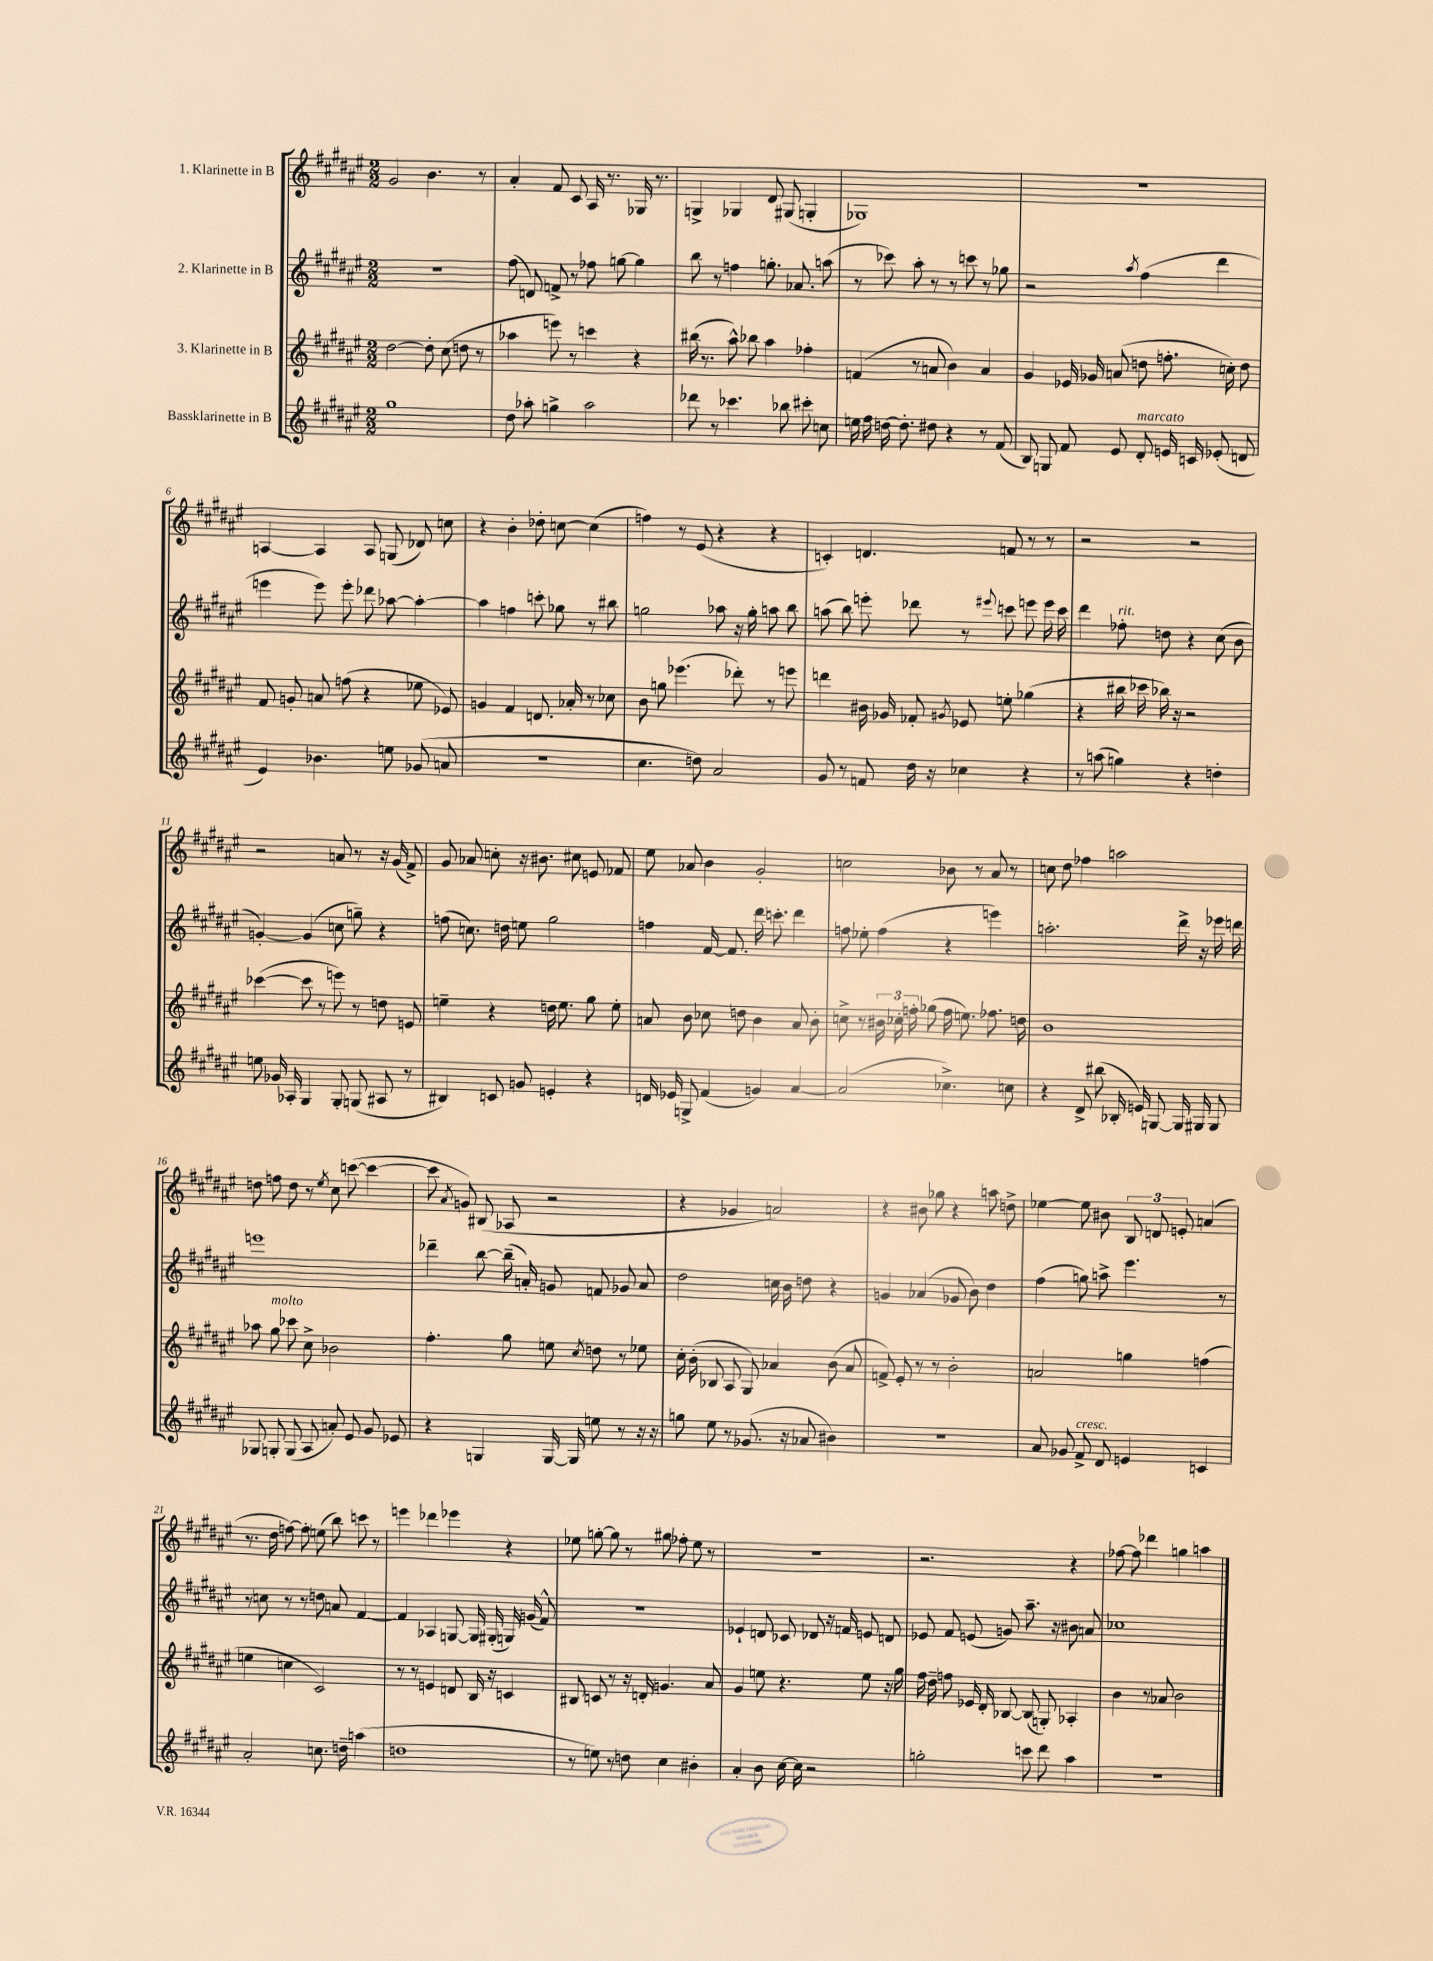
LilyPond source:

<<
\new StaffGroup <<
\new Staff = "s0" \with { instrumentName = "1. Klarinette in B" } {
    \clef treble \key fis \major \numericTimeSignature \time 2/2
    \autoBeamOff gis'2 b'4. r8 |
    ais'4-. fis'8 cis'8 ais16 r8. ges16 r8. |
    g4-> ges4 dis'8 gis8( g4-. |
    ges1) |
    R1 |
    a4~ a4 a8 g8( des'8) c''8 |
    r4 b'4-. des''8-. c''8~ c''4( |
    f''4) r8 eis'8( r4 r4 |
    c'4-.) d'4. f'8 r8 r8 |
    r2 r2 |
    r2 a'8 r8 r16 gis'16( fis'8->) |
    gis'8 aes'8 c''8-. r16 bis'8. cis''8 e'8 fes'8 |
    eis''8 aes'8 b'4 gis'2-. |
    c''2 bes'8 r8 ais'8 r8 |
    c''8 dis''8 fes''4 a''2 |
    d''8 f''8 d''8 r8 \acciaccatura { eis''8 } cis''8 c'''8~( c'''4~ |
    c'''8 \acciaccatura { ais'8 } g'8) bis8( aes8 r2 |
    r4 ges'4 a'2) |
    r4 bis'8 ges''8 r4 a''8 d''8-> |
    ees''4~ ees''8 bis'8 \tuplet 3/2 { b8 d'8 e'8-. } a'4( |
    r8. dis''16 f''8~) f''8-. e''8( b''8) c'''8 r8 |
    e'''4 des'''4 ees'''4 r4 |
    ees''8 g''8~-. g''8 r8 gis''8 fes''8-. ees''8 r8 |
    R1 |
    r2. r4 |
    fes''8~ fes''8 des'''4 g''4 a''4 \bar "|." |
}
\new Staff = "s1" \with { instrumentName = "2. Klarinette in B" } {
    \clef treble \key fis \major \numericTimeSignature \time 2/2
    \autoBeamOff R1 |
    fis''8( d'8) f'8-> r8 fes''8 g''8~ g''4 |
    b''8 r8 f''4 g''8.-. aes'8. a''8( |
    r8 ces'''8) ais''8-. r8 r8 c'''8 r8 ges''8 |
    r2 \acciaccatura { ais''8 } fis''4( dis'''4 |
    e'''4 e'''8) e'''8-. des'''8 aes''8~ aes''4~-. |
    aes''4 f''4 c'''8-. ges''8 r8 bis''8 |
    g''2 aes''8 r16 g''16-. a''8 b''8 |
    a''8( b''8) e'''8-. des'''8 r8 \appoggiatura { eis'''8 } c'''8 e'''8 e'''16 c'''16 |
    dis'''4 fes''8-.^\markup { \italic "rit." } d''8 r4 cis''8( b'8 |
    g'4~-.) g'4( c''8 g''8--) r4 |
    f''8( c''8.) d''16 e''8 gis''2 |
    f''4 fis'16~ fis'8. dis'''16 c'''8.-. dis'''4 |
    f''8 ees''8-. f''4( r4 e'''4) |
    a''2.-. dis'''16-> r16 ees'''16 d'''16 |
    e'''1 |
    des'''4-- b''8~ b''16--( a'16-.) g'8 f'8 ges'8 a'8 |
    dis''2 c''16 b'16 d''8 r4 |
    g'4 aes'4( ges'8 b'8) dis''4 |
    fis''4( g''8) a''8-> eis'''4. r8 |
    r8 c''8 r8 r8 d''8 a'8 fis'4~ |
    fis'4 aes4 g8~ g16 gis16-.( g16) g'16( fis'8-^) |
    R1 |
    ees'4-! d'8 ces'8 des'8 r16 f'16 e'8 d'8 |
    ees'8 fis'8 e'8( g'8) ais''8.-- r16 bis'8 a'8 |
    ces''1 \bar "|." |
}
\new Staff = "s2" \with { instrumentName = "3. Klarinette in B" } {
    \clef treble \key fis \major \numericTimeSignature \time 2/2
    \autoBeamOff dis''2~ dis''8-. cis''8( d''8 r8 |
    aes''4 e'''8) r8 c'''4 r4 |
    bis''16( r8. ais''8-^) bes''8 ais''4 fes''4-. |
    f'4( r8 a'8 b'4) a'4 |
    gis'4 ees'16 ges'16 a'8( d''8 f''8.-. c''16-.) d''8 |
    fis'8 g'8-. a'8 f''8( r4 ees''8 ees'8) |
    g'4 fis'4 d'8. aes'16-. r8 ces''8 |
    b'8 g''8 ees'''4.( des'''8-.) r8 e'''8 |
    d'''4 bis'16 ges'16 fes'8-. \acciaccatura { gis'8 } ees'8 e''8-. ges''4( |
    r4 bis''16 ces'''16 bes''16) r16 r2 |
    ces'''4~( ces'''8 r8 e'''8) r8 d''8 e'8 |
    e''4-- r4 d''16 e''8. gis''8 e''8-. |
    a'8 b'8 ces''8 d''8 b'4 a'8 b'8-. |
    c''8-> r8 \tuplet 3/2 { bis'16 ces''16-. f''16-. } ges''8( f''16 e''8.) fes''8. d''16 |
    b'1 |
    aes''8 gis''8^\markup { \italic "molto" } ces'''8 cis''8-> bes'2 |
    fis''4.-. gis''8 e''8 \acciaccatura { cis''8 } d''8 r8 ees''8 |
    cis''16-. b'16-.( bes8 ais8 gis8) aes'4 b'8( aes'8 |
    f'8->) eis'8-. r8 r8 b'2-. |
    a'2 g''4 f''4( |
    e''4 c''4 cis'2) |
    r8 r8 e'4 d'8 b16 r16 c'4 |
    bis8 c'8 r8 r16 d'16-. g'4. ais'8 |
    gis'4 e''8 r4. e''8 r16 gis''16 |
    fis''16 dis''16-- f''8 ees'16 dis'16-. bes8~ bes8( g8-.) aes4-. |
    b'4 r8 aes'8 b'2 \bar "|." |
}
\new Staff = "s3" \with { instrumentName = "Bassklarinette in B" } {
    \clef treble \key fis \major \numericTimeSignature \time 2/2
    \autoBeamOff gis''1 |
    dis''8 aes''8-. g''4-> aes''2 |
    des'''8 r8 ces'''4. bes''8 cis'''8-. c''8 |
    e''16 fis''16 d''16~ d''8.-. dis''8 r4 r8 fis'8( |
    b8) g8 fis'8 eis'8 dis'8-.^\markup { \italic "marcato" } e'16 c'16 ees'8-.( d'8 |
    eis'4) bes'4. e''8 ges'8( a'8 |
    R1 |
    cis''4. d''8) ais'2 |
    gis'8 r8 f'8 dis''16 r16 ces''4 r4 |
    r8 a''8( g''4) r4 d''4-. |
    e''8 ges'16 aes16-. gis4 gis8-. g8( ais8 r8 |
    bis4) c'8 g'8 e'4-. r4 |
    d'16 ees'16 g8-> fis'4( g'4) ais'4~ |
    ais'2( ces''4.->) c''8 |
    r4 dis'8-> bis''8( bes16-. e'16) g8~ g16 gis16 gis8 |
    ges8 g8-. g8( ais8 a'8-.) eis'8 gis'8 ees'8 |
    r4 g4 g16~ g16 e''8 r8 r16 r16 |
    g''8 eis''8 r8 ges'8.( r16 aes'8 bis'4) |
    r1 |
    ais'8 ges'8 fis'8->^\markup { \italic "cresc." } dis'8 e'4 c'4 |
    ais'2-. c''8. d''16-- a''4( |
    d''1 |
    r8 e''8) r8 d''8 cis''4 bis'4-. |
    ais'4-. b'8 cis''16~ cis''16 r2 |
    g''2-. c'''8 dis'''8 ais''4 |
    r1 \bar "|." |
}
>>
>>
